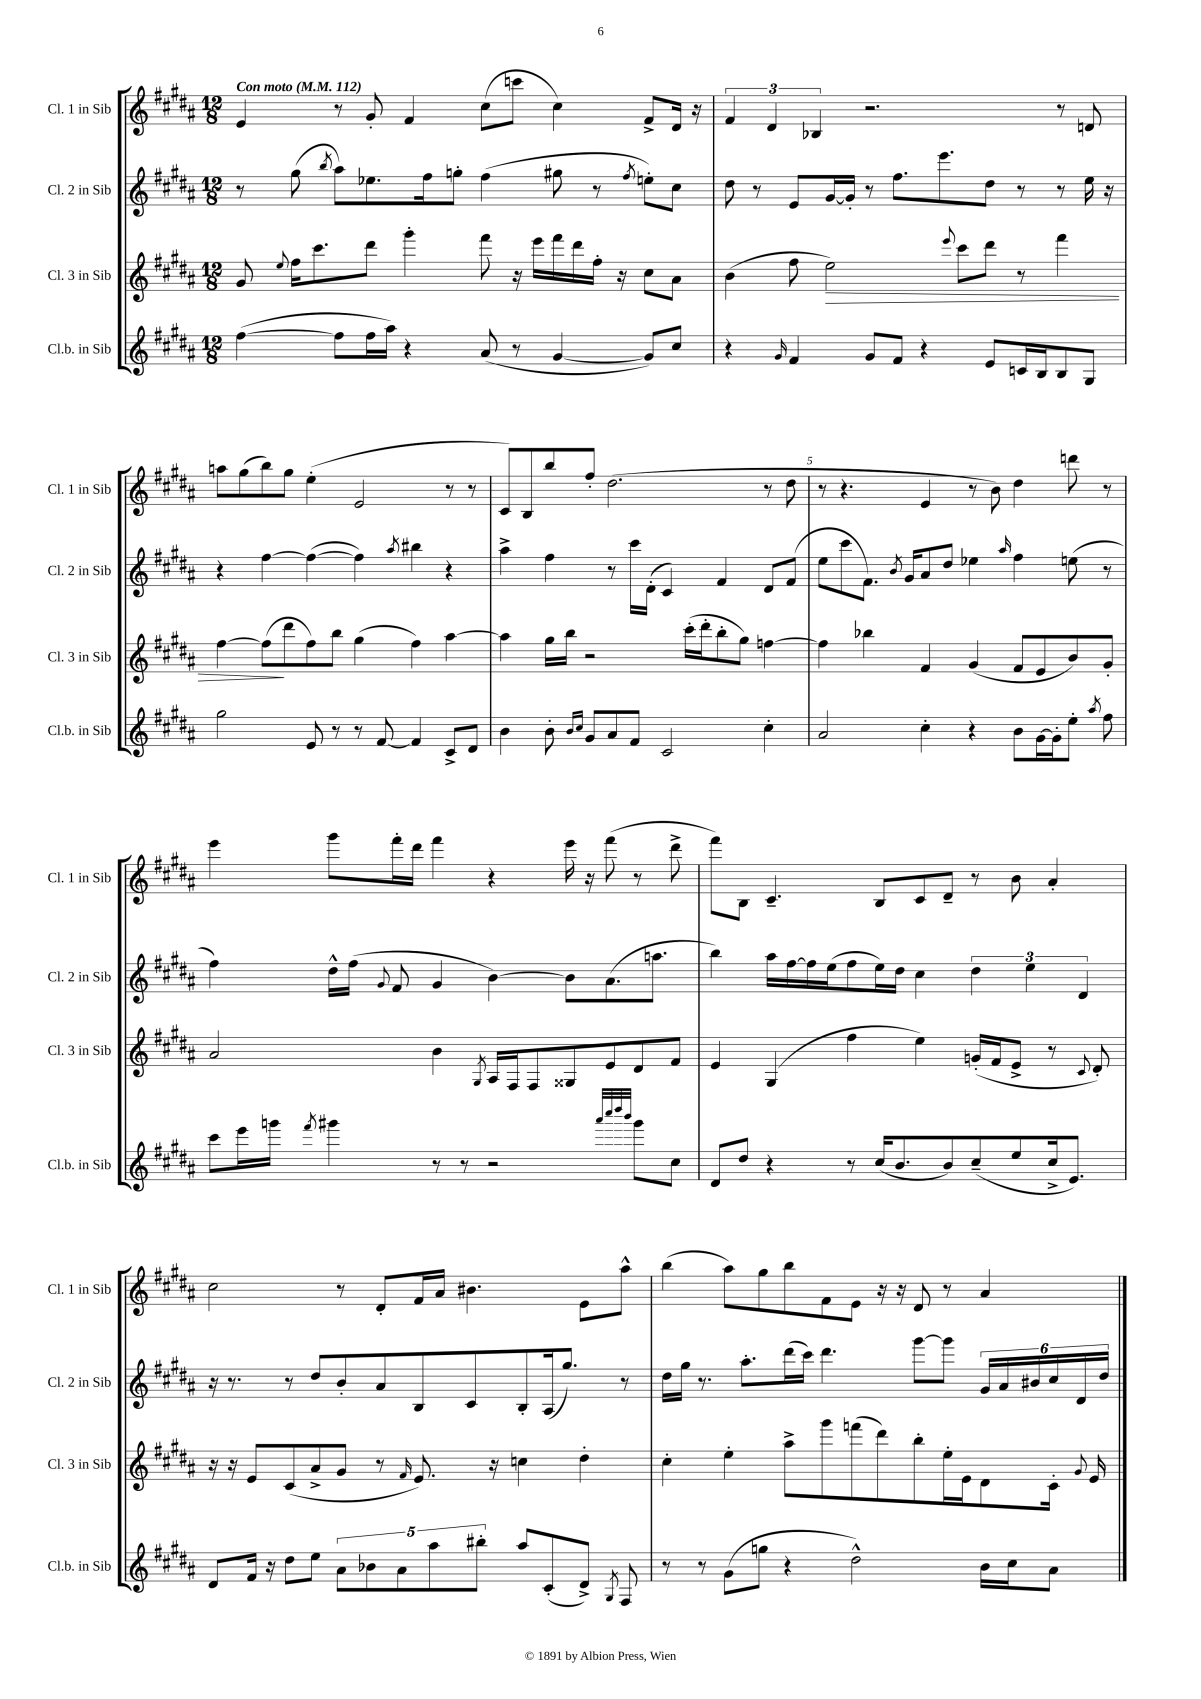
<<
\new StaffGroup <<
\new Staff = "s0" \with { instrumentName = "Cl. 1 in Sib" shortInstrumentName = "Cl. 1 in Sib" } {
    \clef treble \key b \major \numericTimeSignature \time 12/8 \tempo "Con moto" 4 = 112
    \autoBeamOff e'4 r8 gis'8-. fis'4 cis''8[( c'''8] cis''4) fis'8[-> dis'16] r16 |
    \tuplet 3/2 { fis'4 dis'4 bes4 } r2. r8 d'8 |
    a''8[ gis''8( b''8) gis''8] e''4-.( e'2 r8 r8 |
    cis'8[) b8 b''8 fis''8]-. dis''2.( r8 dis''8 |
    r8 r4. e'4 r8 b'8) dis''4 d'''8 r8 |
    e'''4 gis'''8[ fis'''16-. dis'''16] fis'''4 r4 e'''16 r16 fis'''8( r8 dis'''8-> |
    fis'''8[) b8] cis'4.-- b8[ cis'8 dis'8]-- r8 b'8 ais'4-. |
    cis''2 r8 dis'8[-. fis'16 ais'16] bis'4. e'8[ ais''8]-^ |
    b''4( ais''8[) gis''8 b''8 fis'8 e'8] r16 r16 dis'8 r8 ais'4 \bar "|." |
}
\new Staff = "s1" \with { instrumentName = "Cl. 2 in Sib" shortInstrumentName = "Cl. 2 in Sib" } {
    \clef treble \key b \major \numericTimeSignature \time 12/8
    \autoBeamOff r8 gis''8( \acciaccatura { b''8 } ais''8[) ees''8. fis''16 g''8]-. fis''4( gis''8 r8 \acciaccatura { fis''8 } e''8[-.) cis''8] |
    dis''8 r8 e'8[ gis'16~ gis'16]-. r8 fis''8.[ e'''8. dis''8] r8 r8 e''16 r16 |
    r4 fis''4~ fis''4~( fis''4) \acciaccatura { ais''8 } bis''4 r4 |
    ais''4-> fis''4 r8 cis'''16[ dis'16]-.( cis'4) fis'4 dis'8[ fis'8]( |
    e''8[ cis'''8 fis'8.]) \acciaccatura { b'8 } gis'16[ ais'8 dis''8] ees''4 \grace { ais''16 } fis''4 e''8( r8 |
    fis''4) dis''16[-^ fis''16]( \appoggiatura { gis'8 } fis'8 gis'4 b'4~) b'8[ ais'8.( a''8.] |
    b''4) ais''16[ fis''16~ fis''16 e''16( fis''8 e''16) dis''16] cis''4 \tuplet 3/2 { dis''4 e''4 dis'4 } |
    r16 r8. r8 dis''8[ b'8-. ais'8 b8 cis'8 b8-. ais16( gis''8.]) r8 |
    dis''16[ gis''16] r8. ais''8.[-. dis'''16( cis'''16]) dis'''4. gis'''8[~ gis'''8] \tuplet 6/4 { gis'16[ ais'16 bis'16 cis''16 dis'16 dis''16] } \bar "|." |
}
\new Staff = "s2" \with { instrumentName = "Cl. 3 in Sib" shortInstrumentName = "Cl. 3 in Sib" } {
    \clef treble \key b \major \numericTimeSignature \time 12/8
    \autoBeamOff gis'8 \appoggiatura { e''8 } fis''16[ cis'''8. dis'''8] gis'''4-. fis'''8 r16 e'''16[ fis'''16 dis'''16 fis''16]-. r16 cis''8[ ais'8] |
    b'4( fis''8 e''2\>) \appoggiatura { e'''8 } cis'''8[ dis'''8] r8 fis'''4 |
    fis''4~ fis''8[\!( dis'''8 fis''8) b''8] gis''4( fis''4) ais''4~ |
    ais''4 gis''16[ b''16] r2 cis'''16[-.( dis'''16-. b''8-. gis''8]) f''4~ |
    f''4 bes''4 fis'4 gis'4( fis'8[ e'8 b'8) gis'8]-. |
    ais'2 b'4 \acciaccatura { gis8 } ais16[ fis16 fis8 gisis8 e'8 dis'8 fis'8] |
    e'4 gis4( fis''4 e''4) g'16[-.( fis'16 e'8]-> r8 \appoggiatura { cis'8 } dis'8-.) |
    r16 r16 e'8[ cis'8( ais'8-> gis'8] r8 \grace { fis'16 } e'8.) r16 c''4 dis''4-. |
    cis''4-. e''4-. ais''8[-> gis'''8 f'''8( dis'''8) b''8-. e''16-. e'16 dis'8 cis'16]-. \appoggiatura { gis'8 } e'16 \bar "|." |
}
\new Staff = "s3" \with { instrumentName = "Cl.b. in Sib" shortInstrumentName = "Cl.b. in Sib" } {
    \clef treble \key b \major \numericTimeSignature \time 12/8
    \autoBeamOff fis''4~( fis''8[ fis''16 ais''16]) r4 ais'8( r8 gis'4~ gis'8[) cis''8] |
    r4 \grace { gis'16 } fis'4 gis'8[ fis'8] r4 e'8[ c'16 b16 b8 gis8] |
    gis''2 e'8 r8 r8 fis'8~ fis'4 cis'8[-> dis'8] |
    b'4 b'8-. \grace { b'16[ cis''16] } gis'8[ ais'8 fis'8] cis'2 cis''4-. |
    ais'2 cis''4-. r4 b'8[ gis'16~ gis'16-. e''8]-. \acciaccatura { ais''8 } fis''8 |
    cis'''8[ e'''16 g'''16] \acciaccatura { fis'''8 } gis'''4 r8 r8 r2 \grace { ais'''32[ cis''''32 dis''''32 b'''32] } gis'''8[ cis''8] |
    dis'8[ dis''8] r4 r8 cis''16[( b'8. b'8) cis''8--( e''8 cis''16-> e'8.]) |
    dis'8[ fis'16] r16 dis''8[ e''8] \tuplet 5/4 { ais'8[ bes'8 ais'8 ais''8 bis''8]-. } ais''8[ cis'8-.( dis'8]->) \acciaccatura { gis8 } fis8 |
    r8 r8 gis'8[( g''8] r4 dis''2-^) b'16[ cis''16 ais'8] \bar "|." |
}
>>
>>
\layout { \context { \Score \override BarNumber.break-visibility = ##(#f #t #t) barNumberVisibility = #(every-nth-bar-number-visible 5) } }
